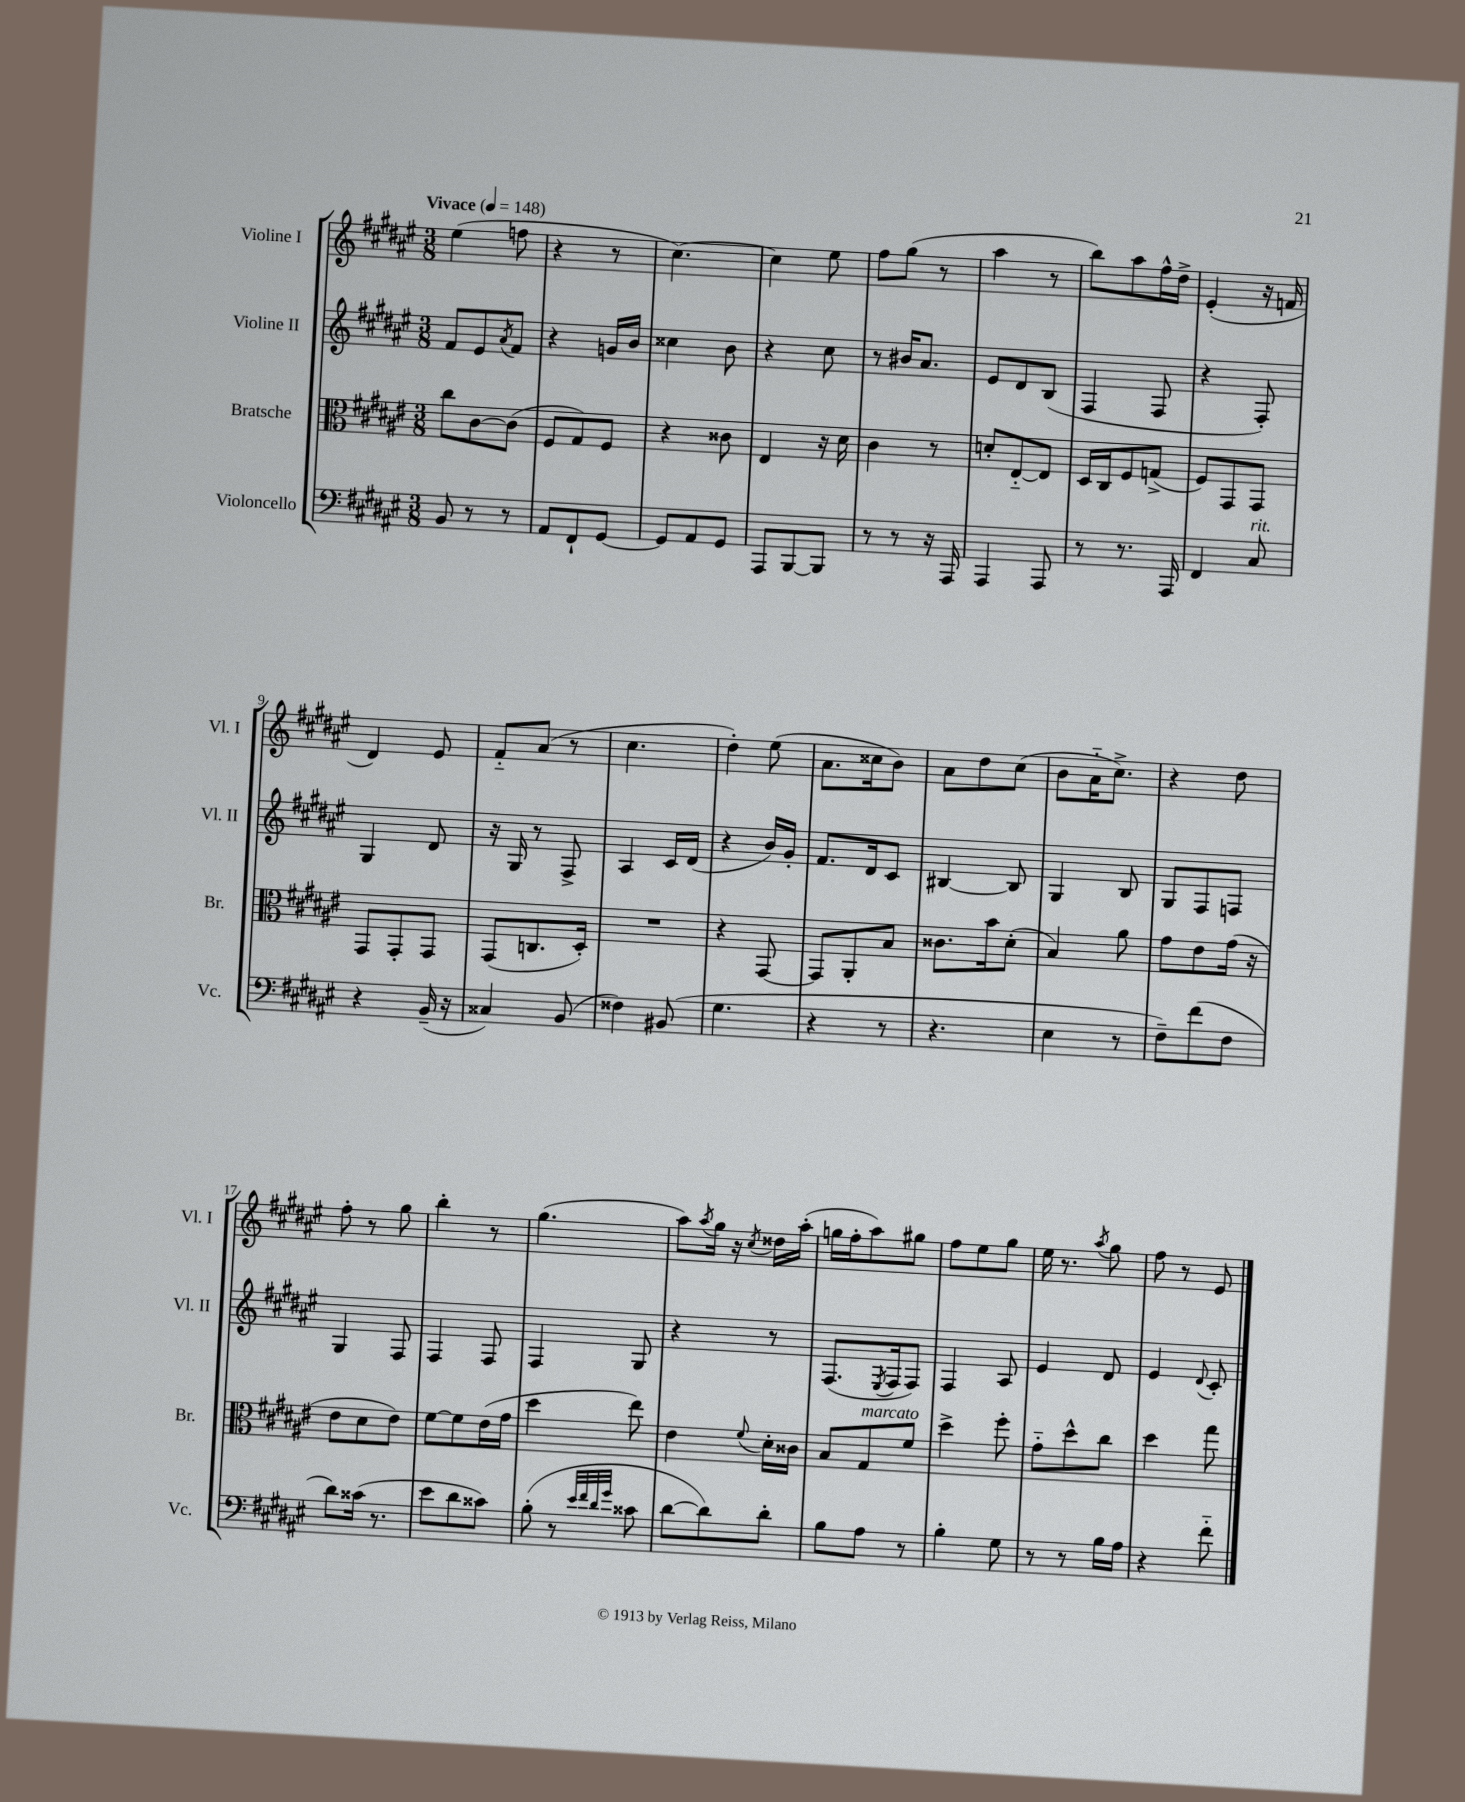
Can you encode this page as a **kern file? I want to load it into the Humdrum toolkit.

**kern	**kern	**kern	**kern
*staff4	*staff3	*staff2	*staff1
*clefF4	*clefC3	*clefG2	*clefG2
*k[f#c#g#d#a#e#]	*k[f#c#g#d#a#e#]	*k[f#c#g#d#a#e#]	*k[f#c#g#d#a#e#]
*M3/8	*M3/8	*M3/8	*M3/8
*MM148	*MM148	*MM148	*MM148
8BB/	8cc#\L	8f#/L	(4ee#\
8r	[8c#\	8e#/	.
.	.	8qa#/	.
8r	(8c#\]J	8f#/J	8ff\
=	=	=	=
8AA#/L	8F#/L	4r	4r
8FF#`/	8G#/)	.	.
[8GG#/J	8F#/J	16g/LL	8r
.	.	16b/JJ	.
=	=	=	=
8GG#/]L	4r	4cc##\	[4.cc#\)
8AA#/	.	.	.
8GG#/J	8c##\	8b\	.
=	=	=	=
8AAA#/L	4E#/	4r	4cc#\]
[8BBB/	.	.	.
8BBB/]J	16r	8cc#\	8ee#\
.	16d#\	.	.
=	=	=	=
8r	4c#\	8r	8ff#\L
8r	.	16b#/LK	(8gg#\J
.	.	8.a#/J	.
16r	8r	.	8r
16AAA#/	.	.	.
=	=	=	=
4AAA#/	8d'/L	8e#/L	4aa#\
.	[8E#'~/	8d#/	.
8AAA#/	8E#/]J	(8B/J	8r
=	=	=	=
8r	16D#/LL	4F#/	8bb\L)
.	16C#/J	.	.
8.r	8F#/	.	8aa#\
.	(8G^/J	8F#/	16ff#^^\L
16AAA#/	.	.	16dd#^\JJ
=	=	=	=
4FF#/	8F#/L)	4r	(4e#'/
.	8GG#/	.	.
8C#/	8GG#/J	8F#'/)	16r
.	.	.	16f/
=	=	=	=
4r	8GG#/L	4G#/	4d#/)
.	8GG#'/	.	.
(16BB~/	8GG#/J	8d#/	8e#/
16r	.	.	.
=	=	=	=
4C##/)	(8GG#/L	16r	8f#'~/L
.	.	16G#/	.
.	8.C/	8r	(8a#/J
(8BB/	.	8F#^/	8r
.	16D#'/Jk)	.	.
=	=	=	=
4F##\)	4.r	4A#/	4.cc#\
(8BB#/	.	16c#/LL	.
.	.	(16d#/JJ	.
=	=	=	=
4.G#\	4r	4r	4dd#'\)
.	[8GG#/	16b/LL)	(8ee#\
.	.	16g#'/JJ	.
=	=	=	=
4r	8GG#/]L	8.f#/L	8.a#\L
.	8AA#'/	.	.
.	.	16d#/k	16cc##\k
8r	8B/J	8c#/J	8b\J)
=	=	=	=
4.r	8.c##\L	[4B#/	8a#\L
.	.	.	8dd#\
.	16b\k	.	.
.	(8d#'\J	8B#/]	(8cc#\J
=	=	=	=
4E#\	4B/)	4G#/	8b\L
.	.	.	16a#'~\K
.	.	.	8.cc#^\J)
8r	8a#\	8B/	.
=	=	=	=
8F#~\L)	8g#\L	8G#/L	4r
(8f#\	8e#\	8F#/	.
8F#\J	(16g#\Jk	8F/J	8dd#\
.	16r	.	.
=	=	=	=
8d#\L)	8e#\L	4G#/	8ff#'\
(16c##\Jk	8d#\	.	8r
8.r	.	.	.
.	8e#\J)	8F#/	8gg#\
=	=	=	=
8e#\L	[8f#\L	4F#/	4bb'\
8d#\	8f#\]	.	.
8c##\J)	(16e#\L	8F#/	8r
.	16g#\JJ	.	.
=	=	=	=
(8B'\	4dd#\	4F#/	(4.gg#\
8r	.	.	.
32qqe#/LLL	.	.	.
32qqf#/	.	.	.
32qqd#/	.	.	.
32qqg#/JJJ	.	.	.
8c##\	8ee#\)	8G#/	.
=	=	=	=
[8d#\L	4e#\	4r	8aa#\L)
.	.	.	8qaa#/
8d#\])	.	.	16gg#\Jk
.	.	.	16r
.	8qqf#/	.	8qcc#/
8d#'\J	16d#'\LL	8r	16dd##\LL
.	16c##\JJ	.	(16aa#'\JJ
=	=	=	=
8B\L	8B/L	(8.F#/L	16gg\LL
.	.	.	16ff#'\J
8A#\J	8G#/	.	8aa#\)
.	.	8qE#/	.
.	.	16F#/k	.
8r	8f#/J	8F#/J)	8gg#\J
=	=	=	=
4B'\	4dd#^\	4F#/	8ff#\L
.	.	.	8ee#\
8G#\	8ff#'\	8A#/	8gg#\J
=	=	=	=
8r	8g#'~\L	4e#/	16ee#\
.	.	.	8.r
8r	8dd#^^\	.	.
.	.	.	8qaa#/
16B\LL	8cc#\J	8d#/	8gg#\
16A#\JJ	.	.	.
=	=	=	=
4r	4dd#\	4e#/	8ff#\
.	.	.	8r
.	.	8qqd#/	.
8f#'~\	8gg#\	8c#'/	8e#/
==	==	==	==
*-	*-	*-	*-
